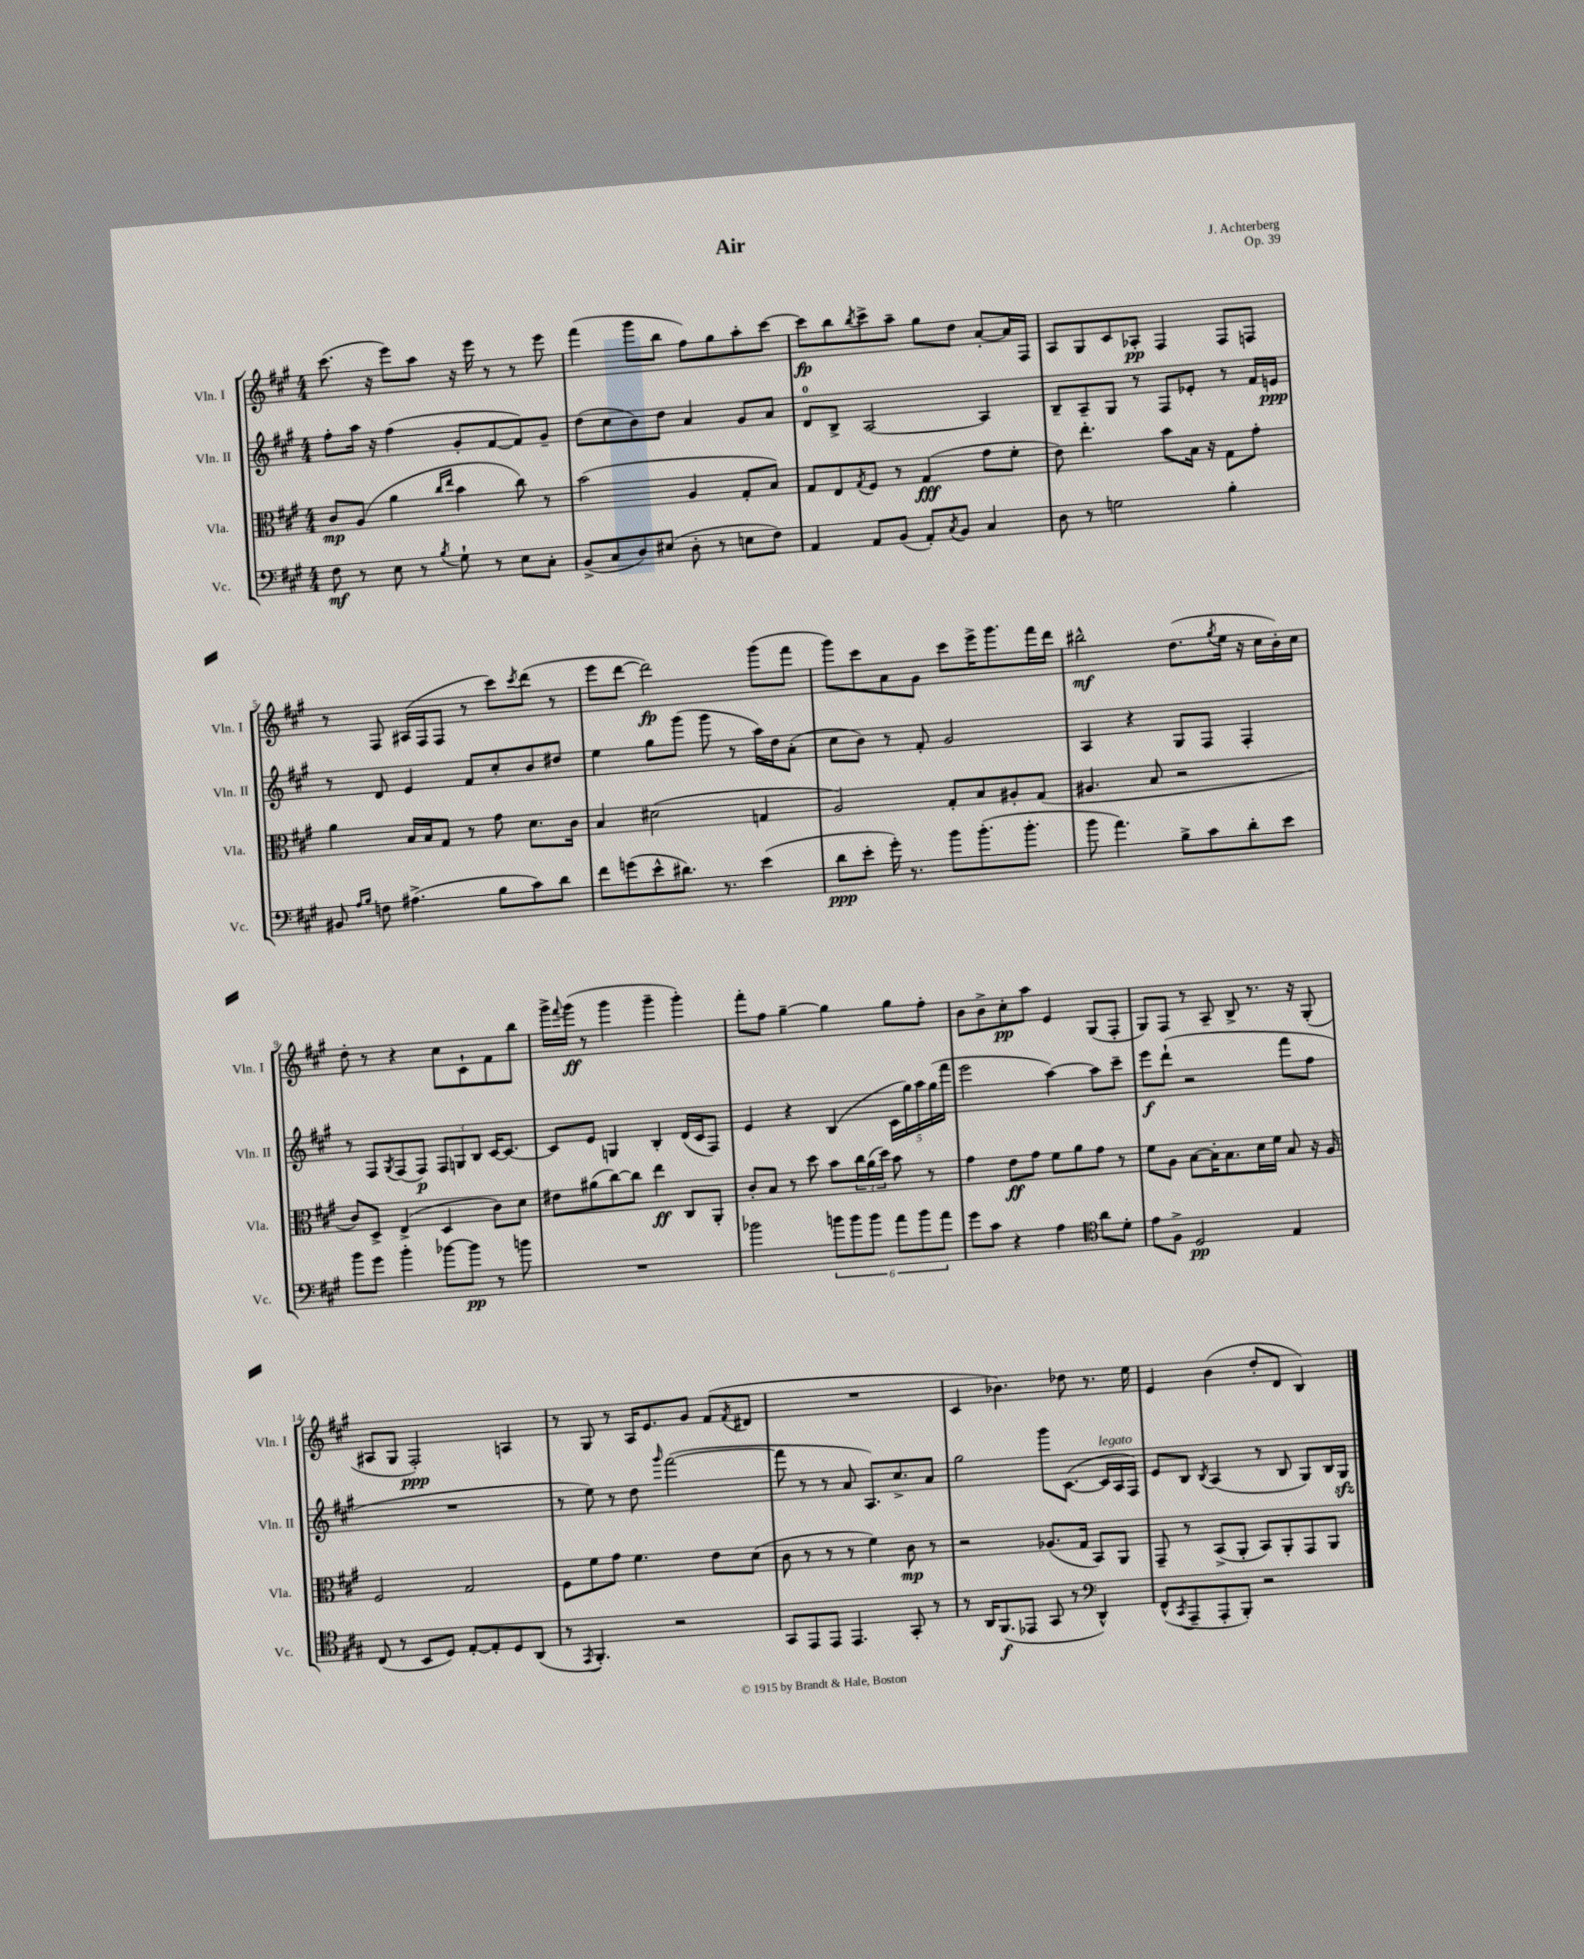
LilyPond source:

\header { title = "Air" composer = "J. Achterberg" opus = "Op. 39" }
<<
\new StaffGroup <<
\new Staff = "s0" \with { instrumentName = "Vln. I" shortInstrumentName = "Vln. I" } {
    \clef treble \key a \major \numericTimeSignature \time 4/4
    cis'''8.( r16 e'''8) a''8 r16 e'''16 r8 r8 e'''8 |
    fis'''4( gis'''8 b''8 fis''8) gis''8 a''8-. cis'''8~ |
    cis'''8\fp b''8 \acciaccatura { b''8 } cis'''8-> a''8-- gis''8 d''8 a'8~-. a'16 fis16 |
    a8 gis8 cis'8 aes8-.\pp fis4 fis8 f8 |
    r8 fis8 ais16( fis16 fis8 r8 cis'''8) \acciaccatura { cis'''8 } d'''8( r8 |
    e'''8 d'''8~ d'''2\fp) gis'''8( fis'''8 |
    gis'''8) cis'''8 a'8 gis'8 cis'''8 e'''16-> gis'''8. fis'''16 d'''16 |
    bis''2-^\mf d''8.( \acciaccatura { gis''8 } e''16 r16 cis''16 b'16-.) cis''16 |
    d''8-. r8 r4 cis''8 cis'8-! fis'8 b''8 |
    gis'''16-> \appoggiatura { fis'''8 } gis'''16\ff( r8 gis'''4 gis'''4-- gis'''4-.) |
    fis'''8-. fis''8 gis''4~-- gis''4 gis''8 fis''8-. |
    b'8 b'8-> cis''8-.\pp a''8 e'4 gis8( fis8-. |
    gis8) fis8 r8 a8-- b8-> r8. r16 gis8-.( |
    ais8 gis8 fis2-.\ppp) a4 |
    r8 gis8 r8 a16 e'8. gis'8 fis'8( \acciaccatura { fis'8 } dis'8 |
    R1 |
    cis'4 bes'4.) des''8 r8. e''16 |
    e'4 b'4( d''8-. d'8 b4) \bar "|." |
}
\new Staff = "s1" \with { instrumentName = "Vln. II" shortInstrumentName = "Vln. II" } {
    \clef treble \key a \major \numericTimeSignature \time 4/4
    fis''8-. a''16 r16 fis''4( gis'8-. fis'8~ fis'8) gis'8-- |
    d''8( cis''8 b'8) d''8 a'4 gis'8 a'8 |
    d'8-0 b8-> a2~ a4 |
    b8-- a8-- gis8 r8 fis8 ees'8-. r8 fis'16 e'16\ppp |
    r8 d'8 e'4 fis'8 cis''8-. b'8 dis''8 |
    e''4 gis''8 gis'''8( gis'''8 r8 a''16) d''16 a'8-.( |
    cis''8 b'8) r8 fis'8-. gis'2 |
    a4 r4 gis8 fis8 fis4-. |
    r8 fis8 \acciaccatura { gis8 } fis8( fis8\p) \tuplet 3/2 { fis8 g8 b8 } cis'16~ cis'8.~ |
    cis'8 e'8 g4 b4-. d'16( cis'16 fis8) |
    e'4 r4 b4( \tuplet 5/4 { cis'16 gis''16) a''16 gis''16( fis'''16 } |
    e'''2 a''4~) a''8 cis'''8-- |
    e'''8\f d'''8-!( r2 fis'''8 fis''8 |
    R1 |
    r8 e''8) r8 d''8 \grace { gis'''16 } fis'''2~( |
    fis'''8 r8 r8 a'8 a8.) cis''8.-> a'8 |
    gis''2 gis'''8 cis'8.~( cis'16^\markup { \italic "legato" } a16 fis16) |
    e'8 b8 \acciaccatura { b8 } a4( r8 b8 gis8) b16 gis16\sfz \bar "|." |
}
\new Staff = "s2" \with { instrumentName = "Vla." shortInstrumentName = "Vla." } {
    \clef alto \key a \major \numericTimeSignature \time 4/4
    cis'8\mp a8( a'4 \grace { cis''16 e''16 } b'4 cis''8) r8 |
    b'2( a4 gis8-. b8) |
    gis8 e8 \acciaccatura { gis8 } fis8 r8 gis4\fff( gis'8 fis'8-. |
    e'8) e''4.-. b'8 b16 r16 gis8 gis'8-. |
    a'4 b16 b16 gis8 r8 gis'8 d'8. cis'16 |
    b4 dis'2( g4 |
    a2) gis8-. b8 ais8-. gis8( |
    ais4. b8 r2 |
    cis'8) d8-> e4->( d4 cis'8) d'8 |
    eis'8 ais'8( cis''8~) cis''8 e''4\ff cis8 a,8-. |
    cis'8-. b8 r8 d''8 b'8 \tuplet 3/2 { cis''16 a'16( d''16) } b'8 r8 |
    gis'4 e'8\ff gis'8 fis'8 a'8 gis'8 r8 |
    fis'8 a8 b8~ b16-. b8. d'16 fis'16 b8 r16 a16 |
    fis2 gis2 |
    fis8 fis'8 gis'8 fis'4. e'8 d'8( |
    cis'8 r8 r8 r8 fis'4) cis'8\mp r8 |
    r2 aes8.( gis16 b,8) a,8 |
    gis,8-- r8 b,8->( a,8-. b,8) a,8-. gis,8 a,8 \bar "|." |
}
\new Staff = "s3" \with { instrumentName = "Vc." shortInstrumentName = "Vc." } {
    \clef bass \key a \major \numericTimeSignature \time 4/4
    fis8\mf r8 e8 r8 \acciaccatura { b8 } gis8-! r8 e8 cis8-. |
    b,8->( cis8 d8) eis8( d8-. r8 e8 fis8) |
    a,4 a,8 b,8( a,8-.) \acciaccatura { cis8 } b,8 cis4 |
    d8 r8 g2 b4-. |
    bis,8 \grace { a16 b16 } f8 ais4.->( b8 cis'8) d'8 |
    fis'8 g'8( e'8-^ dis'8.) r8. e'4( |
    d'8\ppp e'8-. gis'16-.) r8. b'8 b'8.-.( b'8.-. |
    b'8 a'4.) b8-> cis'8 d'8-. e'8 |
    b'8 gis'8 b'4-. bes'8~ bes'8\pp r8 b'8 |
    R1 |
    bes'2 \tuplet 6/4 { b'8 b'8 b'8 a'8 b'8 a'8 } |
    gis'8 cis'8 r4 a4 \clef tenor a'8 d'8-. |
    e'8 fis8-> d2\pp e4 |
    cis8( r8 b,8 d8) e8~-. e8-. d8 a,8( |
    r8 \acciaccatura { e,8 } fis,4.-.) r2 |
    gis,8 e,8 e,8 e,4. gis,8-. r8 |
    r8 a,16 fis,8.\f( ees,8 gis,8 r8 \clef bass d,4-^) |
    fis,8-^( \acciaccatura { cis,8 } a,,8-- a,,8-. b,,8-.) r2 \bar "|." |
}
>>
>>
